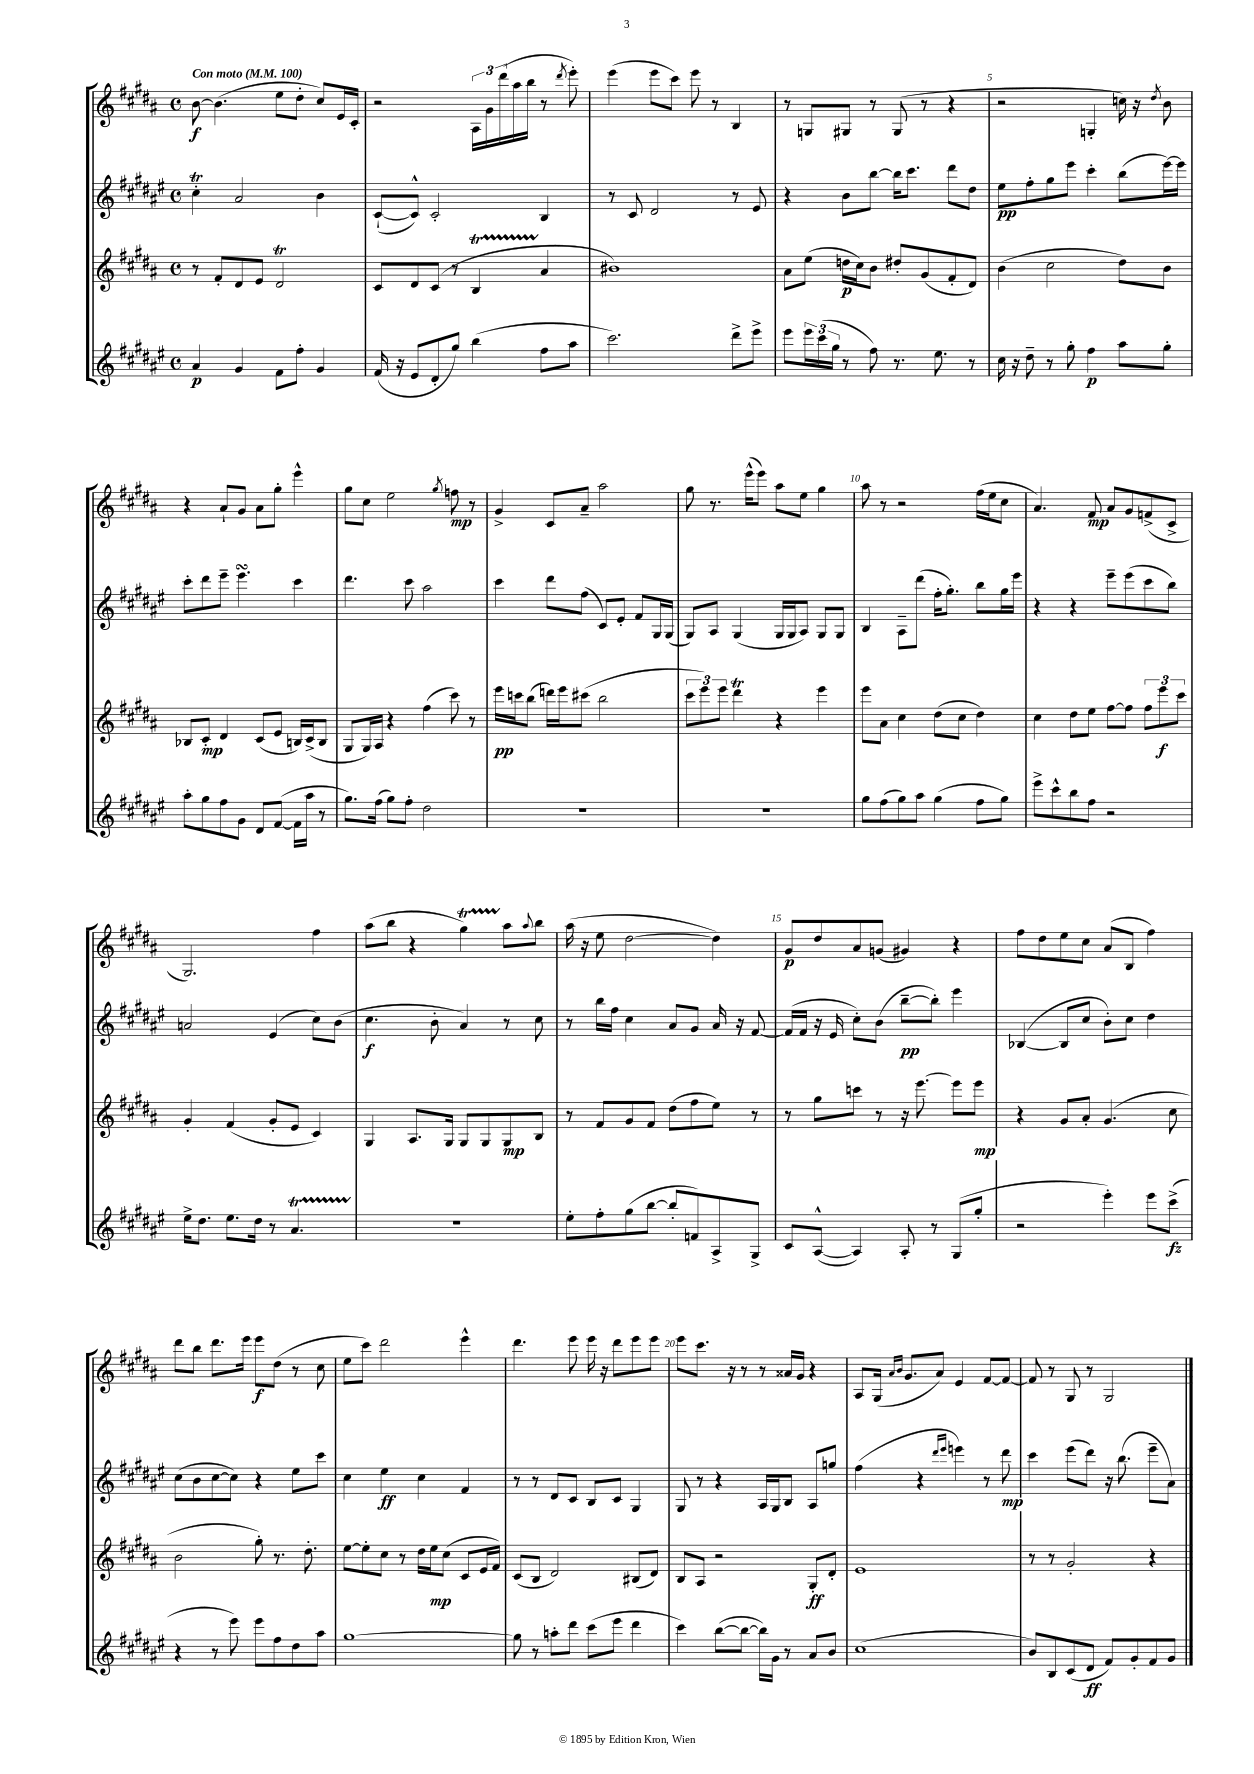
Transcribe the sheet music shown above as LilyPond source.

<<
\new StaffGroup <<
\new Staff = "s0" {
    \clef treble \key b \major \defaultTimeSignature \time 4/4 \tempo "Con moto" 4 = 100
    b'8~\f b'4.( e''8 dis''8-. cis''8) e'16 cis'16-. |
    r2 \tuplet 3/2 { ais16 gis'16 dis'''16( } ais''16 b''16 r8 \acciaccatura { dis'''8 } e'''8-.) |
    e'''4( e'''8 cis'''8) e'''8 r8 b4 |
    r8 g8 gis8 r8 gis8( r8 r4 |
    r2 g4-. c''16) r16 \acciaccatura { dis''8 } b'8 |
    r4 ais'8-! gis'8 ais'8 gis''8-. e'''4-^ |
    gis''8 cis''8 e''2 \acciaccatura { gis''8 } f''8\mp r8 |
    gis'4-> cis'8 ais'8-- ais''2 |
    gis''8 r8. e'''16-^( e'''8) ais''8 e''8 gis''4 |
    ais''8 r8 r2 fis''16( e''16 cis''8 |
    ais'4.) fis'8\mp ais'8 gis'8 f'8->( cis'8-> |
    gis2.) fis''4 |
    ais''8( b''8 r4 gis''4\startTrillSpan) ais''8\stopTrillSpan \appoggiatura { ais''8 } b''8 |
    ais''16( r16 e''8 dis''2~ dis''4) |
    gis'8\p dis''8 ais'8 g'8( gis'4) r4 |
    fis''8 dis''8 e''8 cis''8 ais'8( b8 fis''4) |
    dis'''8 b''8 dis'''8. e'''16 e'''8\f dis''8( r8 cis''8 |
    e''8 cis'''8) dis'''2 e'''4-^ |
    dis'''4. e'''8 e'''16 r16 dis'''8 e'''8 e'''8 |
    e'''8 cis'''8. r16 r8 r8 aisis'16 gis'16 r4 |
    ais8 gis16( \grace { ais'16 b'16 } gis'8. ais'8) e'4 fis'8~ fis'8~ |
    fis'8 r8 gis8 r8 gis2 \bar "|." |
}
\new Staff = "s1" {
    \clef treble \key fis \major \defaultTimeSignature \time 4/4
    cis''4-.\trill ais'2 b'4 |
    cis'8~-!( cis'8-^) cis'2-. b4 |
    r8 cis'8 dis'2 r8 eis'8 |
    r4 b'8 b''8~ b''16 cis'''8. dis'''8 dis''8 |
    eis''8\pp fis''8-. gis''8 eis'''8 cis'''4-. b''8( eis'''16~) eis'''16 |
    cis'''8-. dis'''8 eis'''8-- eis'''4.\turn cis'''4 |
    dis'''4. cis'''8 ais''2 |
    cis'''4 dis'''8 fis''8( cis'8) eis'8-. fis'8 gis16 gis16( |
    gis8) ais8 gis4( gis16 gis16 ais8) gis8 gis8 |
    b4 ais8-- dis'''8( fis''16-. gis''8.-.) b''8 gis''16 eis'''16 |
    r4 r4 eis'''8-- eis'''8( cis'''8 b''8) |
    a'2 eis'4( cis''8) b'8( |
    cis''4.\f b'8-. ais'4) r8 cis''8 |
    r8 b''16 fis''16 cis''4 ais'8 gis'8 ais'16 r16 fis'8~ |
    fis'16( fis'16 r16 eis'16 cis''8-.) b'8( b''8~--\pp b''8-.) eis'''4 |
    bes4~( bes8 cis''8 b'8-.) cis''8 dis''4 |
    cis''8( b'8 cis''8~ cis''8) r4 eis''8 cis'''8 |
    cis''4 eis''4\ff cis''4 fis'4 |
    r8 r8 dis'8 cis'8 b8 cis'8 gis4 |
    gis8 r8 r4 ais16 gis16 b8 ais8 g''8 |
    fis''4( r4 \grace { dis'''16 eis'''16 } e'''4) r8 dis'''8\mp |
    cis'''4 eis'''8( dis'''8) r16 b''8.( eis'''8-- ais'8) \bar "|." |
}
\new Staff = "s2" {
    \clef treble \key b \major \defaultTimeSignature \time 4/4
    r8 fis'8-. dis'8 e'8 dis'2\trill |
    cis'8 dis'8 cis'8( r8 b4\startTrillSpan ais'4\stopTrillSpan |
    bis'1) |
    ais'8 e''8( d''16\p cis''16) b'8 dis''8-. gis'8( fis'8-. dis'8) |
    b'4( cis''2 dis''8) b'8 |
    bes8 cis'8-.\mp dis'4 cis'8( e'8 b16) cis'16->( b8 |
    gis8 gis16) ais16 r4 fis''4( cis'''8) r8 |
    e'''16\pp c'''16 b''8( d'''16) e'''16 cis'''8( b''2 |
    \tuplet 3/2 { cis'''8 e'''8) e'''8 } dis'''4\trill r4 e'''4 |
    e'''8 ais'8 cis''4 dis''8( cis''8 dis''4) |
    cis''4 dis''8 e''8 fis''8~ fis''8 \tuplet 3/2 { fis''8 e'''8\f cis'''8 } |
    gis'4-. fis'4( gis'8-. e'8 cis'4) |
    gis4 ais8. gis16 gis8 gis8 gis8\mp b8 |
    r8 fis'8 gis'8 fis'8 dis''8( fis''8 e''8) r8 |
    r8 gis''8 c'''8 r8 r16 e'''8.~ e'''8 e'''8\mp |
    r4 gis'8 ais'8-. gis'4.( cis''8 |
    b'2 gis''8-.) r8. dis''8.-. |
    e''8~ e''8-. cis''8 r8 dis''16 e''16\mp cis''8( cis'8 e'16 fis'16) |
    cis'8( b8 dis'2) bis8( dis'8) |
    b8 ais8 r2 gis8-.\ff dis'8-. |
    e'1 |
    r8 r8 gis'2-. r4 \bar "|." |
}
\new Staff = "s3" {
    \clef treble \key fis \major \defaultTimeSignature \time 4/4
    ais'4\p gis'4 fis'8 fis''8-. gis'4 |
    fis'16( r16 eis'8 dis'8-. gis''8) b''4( fis''8 ais''8 |
    cis'''2.) dis'''8-> eis'''8-> |
    eis'''8 \tuplet 3/2 { eis'''16 cis'''16( gis''16 } r8 fis''8) r8. eis''8. r8 |
    cis''16 r16 dis''8-- r8 gis''8-. fis''4\p ais''8 gis''8-. |
    ais''8-. gis''8 fis''8 gis'8 dis'8 fis'8~( fis'16 ais''16 r8 |
    gis''8.) fis''16( gis''8) fis''8-. dis''2 |
    R1 |
    R1 |
    gis''8 fis''8( gis''8) ais''8 gis''4( fis''8 gis''8) |
    eis'''8-> cis'''8-^ b''8 fis''8 r2 |
    eis''16-> dis''8. eis''8. dis''16 r8 ais'4.\startTrillSpan |
    r1\stopTrillSpan |
    eis''8-. fis''8-. gis''8( b''8~ b''8-. f'8) ais8-> gis8-> |
    cis'8 ais8~-^( ais4) ais8-. r8 gis8( gis''8-. |
    r2 eis'''4-.) eis'''8 cis'''8->\fz( |
    r4 r8 eis'''8) eis'''8 fis''8 dis''8 ais''8 |
    gis''1~ |
    gis''8 r8 a''8-. dis'''8 cis'''8( eis'''8 dis'''4 |
    cis'''4) b''8~( b''8~ b''16) gis'16 r8 ais'8 b'8 |
    cis''1( |
    b'8) b8 cis'8( dis'8\ff fis'8) gis'8-. fis'8 gis'8 \bar "|." |
}
>>
>>
\layout { \context { \Score \override BarNumber.break-visibility = ##(#f #t #t) barNumberVisibility = #(every-nth-bar-number-visible 5) } }
